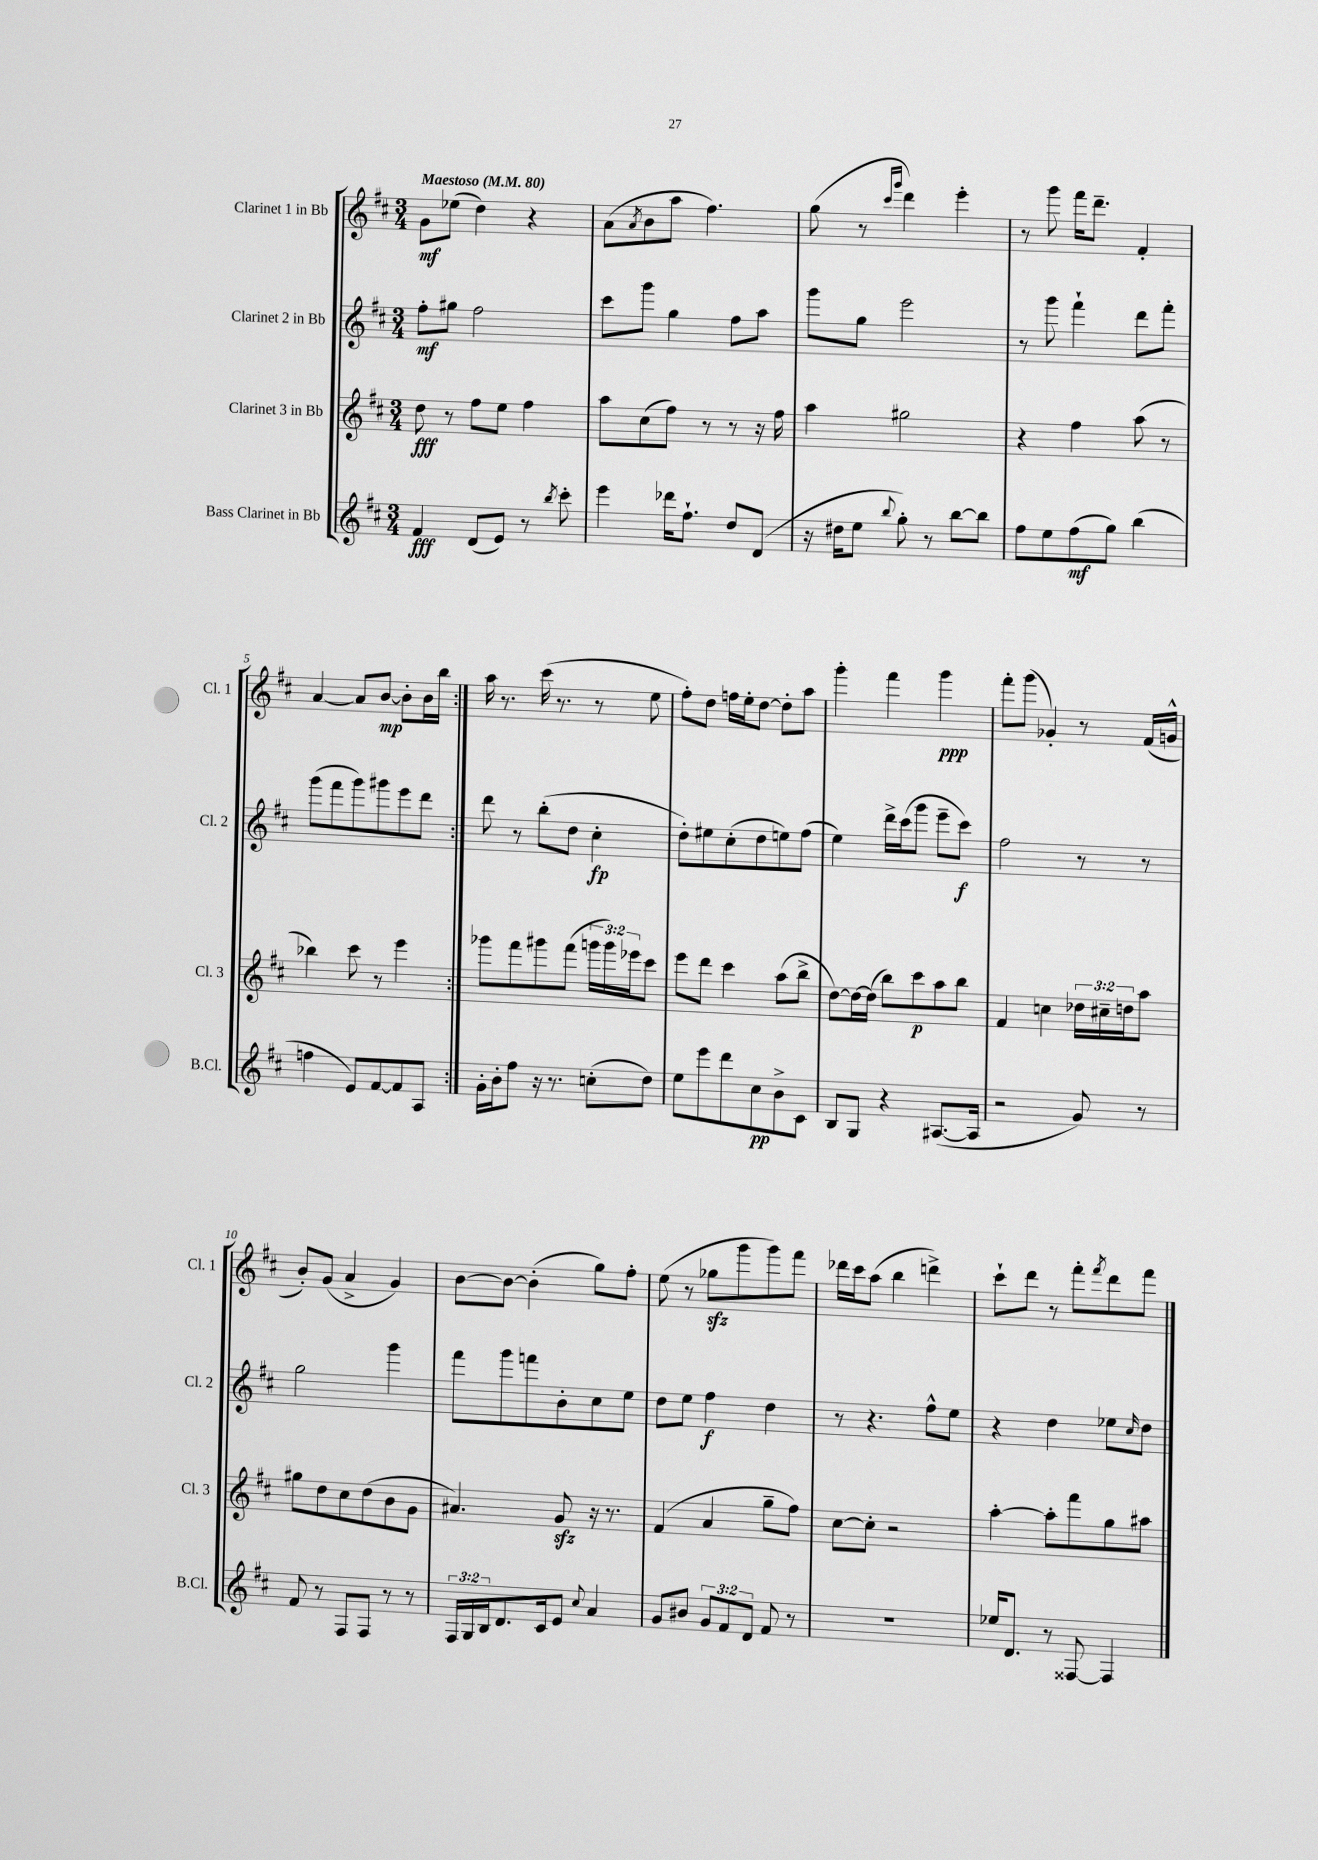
<<
\new StaffGroup <<
\new Staff = "s0" \with { instrumentName = "Clarinet 1 in Bb" shortInstrumentName = "Cl. 1" } {
    \clef treble \key d \major \numericTimeSignature \time 3/4 \tempo "Maestoso" 4 = 80
    \repeat volta 2 { g'8\mf ees''8( d''4) r4 |
    a'8( \acciaccatura { a'8 } b'8 a''8 fis''4.) |
    g''8( r8 \grace { cis'''16 g'''16 } d'''4) e'''4-. |
    r8 g'''8 fis'''16 d'''8.-- fis'4-. |
    a'4~ a'8 b'8~\mp b'8-. b'16 b''16 | }
    a''16 r8. cis'''16( r8. r8 e''8 |
    fis''8-.) d''8 f''16 e''16-. d''8~ d''8-. a''8 |
    g'''4-. fis'''4 g'''4\ppp |
    fis'''8-. g'''8( ges'4-.) r8 fis'16( g'16-^ |
    b'8-.) g'8( a'4-> g'4) |
    b'8~ b'8~ b'4-.( g''8) fis''8-. |
    e''8( r8 ges''8\sfz g'''8 g'''8) fis'''8 |
    des'''16 cis'''16 a''8( b''4 d'''4->) |
    cis'''8-! d'''8 r8 fis'''8-. \acciaccatura { fis'''8 } d'''8 fis'''8 \bar "|." |
}
\new Staff = "s1" \with { instrumentName = "Clarinet 2 in Bb" shortInstrumentName = "Cl. 2" } {
    \clef treble \key d \major \numericTimeSignature \time 3/4
    \repeat volta 2 { fis''8-.\mf gis''8 fis''2 |
    cis'''8 g'''8 g''4 fis''8 a''8 |
    g'''8 g''8 e'''2 |
    r8 g'''8 fis'''4-! d'''8 fis'''8-. |
    g'''8( fis'''8 g'''8) gis'''8 e'''8 d'''8 | }
    d'''8 r8 b''8-.( d''8 cis''4-.\fp |
    d''8-.) eis''8 cis''8-.( d''8 e''8) fis''8( |
    e''4) d'''16-> cis'''16( g'''8 e'''8-- cis'''8\f) |
    fis''2 r8 r8 |
    g''2 g'''4 |
    fis'''8 g'''8 f'''8 b'8-. cis''8 e''8 |
    d''8 e''8 fis''4\f d''4 |
    r8 r4. fis''8-^ e''8 |
    r4 d''4 ees''8 \grace { cis''16 } d''8 \bar "|." |
}
\new Staff = "s2" \with { instrumentName = "Clarinet 3 in Bb" shortInstrumentName = "Cl. 3" } {
    \clef treble \key d \major \numericTimeSignature \time 3/4 \override Staff.TupletNumber.text = #tuplet-number::calc-fraction-text
    \repeat volta 2 { d''8\fff r8 fis''8 e''8 fis''4 |
    a''8 cis''8( fis''8) r8 r8 r16 fis''16 |
    a''4 gis''2 |
    r4 fis''4 a''8( r8 |
    bes''4) cis'''8 r8 e'''4 | }
    ges'''8 fis'''8 gis'''8 fis'''8( \tuplet 3/2 { g'''16 g'''16) ees'''16 } cis'''8 |
    e'''8 d'''8 cis'''4 a''8( b''8-> |
    d''8~) d''16~ d''16( b''8) cis'''8\p a''8 b''8 |
    fis'4 c''4 \tuplet 3/2 { des''16 cis''16-- d''16 } a''8 |
    gis''8 d''8 cis''8 d''8( b'8 g'8 |
    ais'4.) g'8\sfz r16 r8. |
    fis'4( a'4 g''8-- fis''8) |
    cis''8~ cis''8-. r2 |
    a''4~-. a''8-. fis'''8 g''8 ais''8 \bar "|." |
}
\new Staff = "s3" \with { instrumentName = "Bass Clarinet in Bb" shortInstrumentName = "B.Cl." } {
    \clef treble \key d \major \numericTimeSignature \time 3/4 \override Staff.TupletNumber.text = #tuplet-number::calc-fraction-text
    \repeat volta 2 { fis'4\fff d'8( e'8) r8 \acciaccatura { b''8 } cis'''8-. |
    e'''4 des'''16 fis''8.-! d''8 d'8( |
    r16 dis''16 e''8 \appoggiatura { b''8 } g''8-.) r8 b''8~ b''8 |
    fis''8 e''8 fis''8\mf( g''8) b''4( |
    f''4 e'8) fis'8~ fis'8 a8 | }
    g'16-. b'16-. fis''8 r16 r8. c''8-.( d''8) |
    e''8 e'''8 d'''8 cis''8\pp b'8-> cis'8 |
    b8 g8 r4 ais8.~( ais16 |
    r2 g'8) r8 |
    fis'8 r8 fis8 fis8 r8 r8 |
    \tuplet 3/2 { fis16 g16 b16 } d'8. cis'16 e'8 \appoggiatura { cis''8 } a'4 |
    g'8 bis'8 \tuplet 3/2 { g'8 fis'8 d'8 } fis'8 r8 |
    R2. |
    ees''16 d'8. r8 fisis8~ fisis4 \bar "|." |
}
>>
>>
